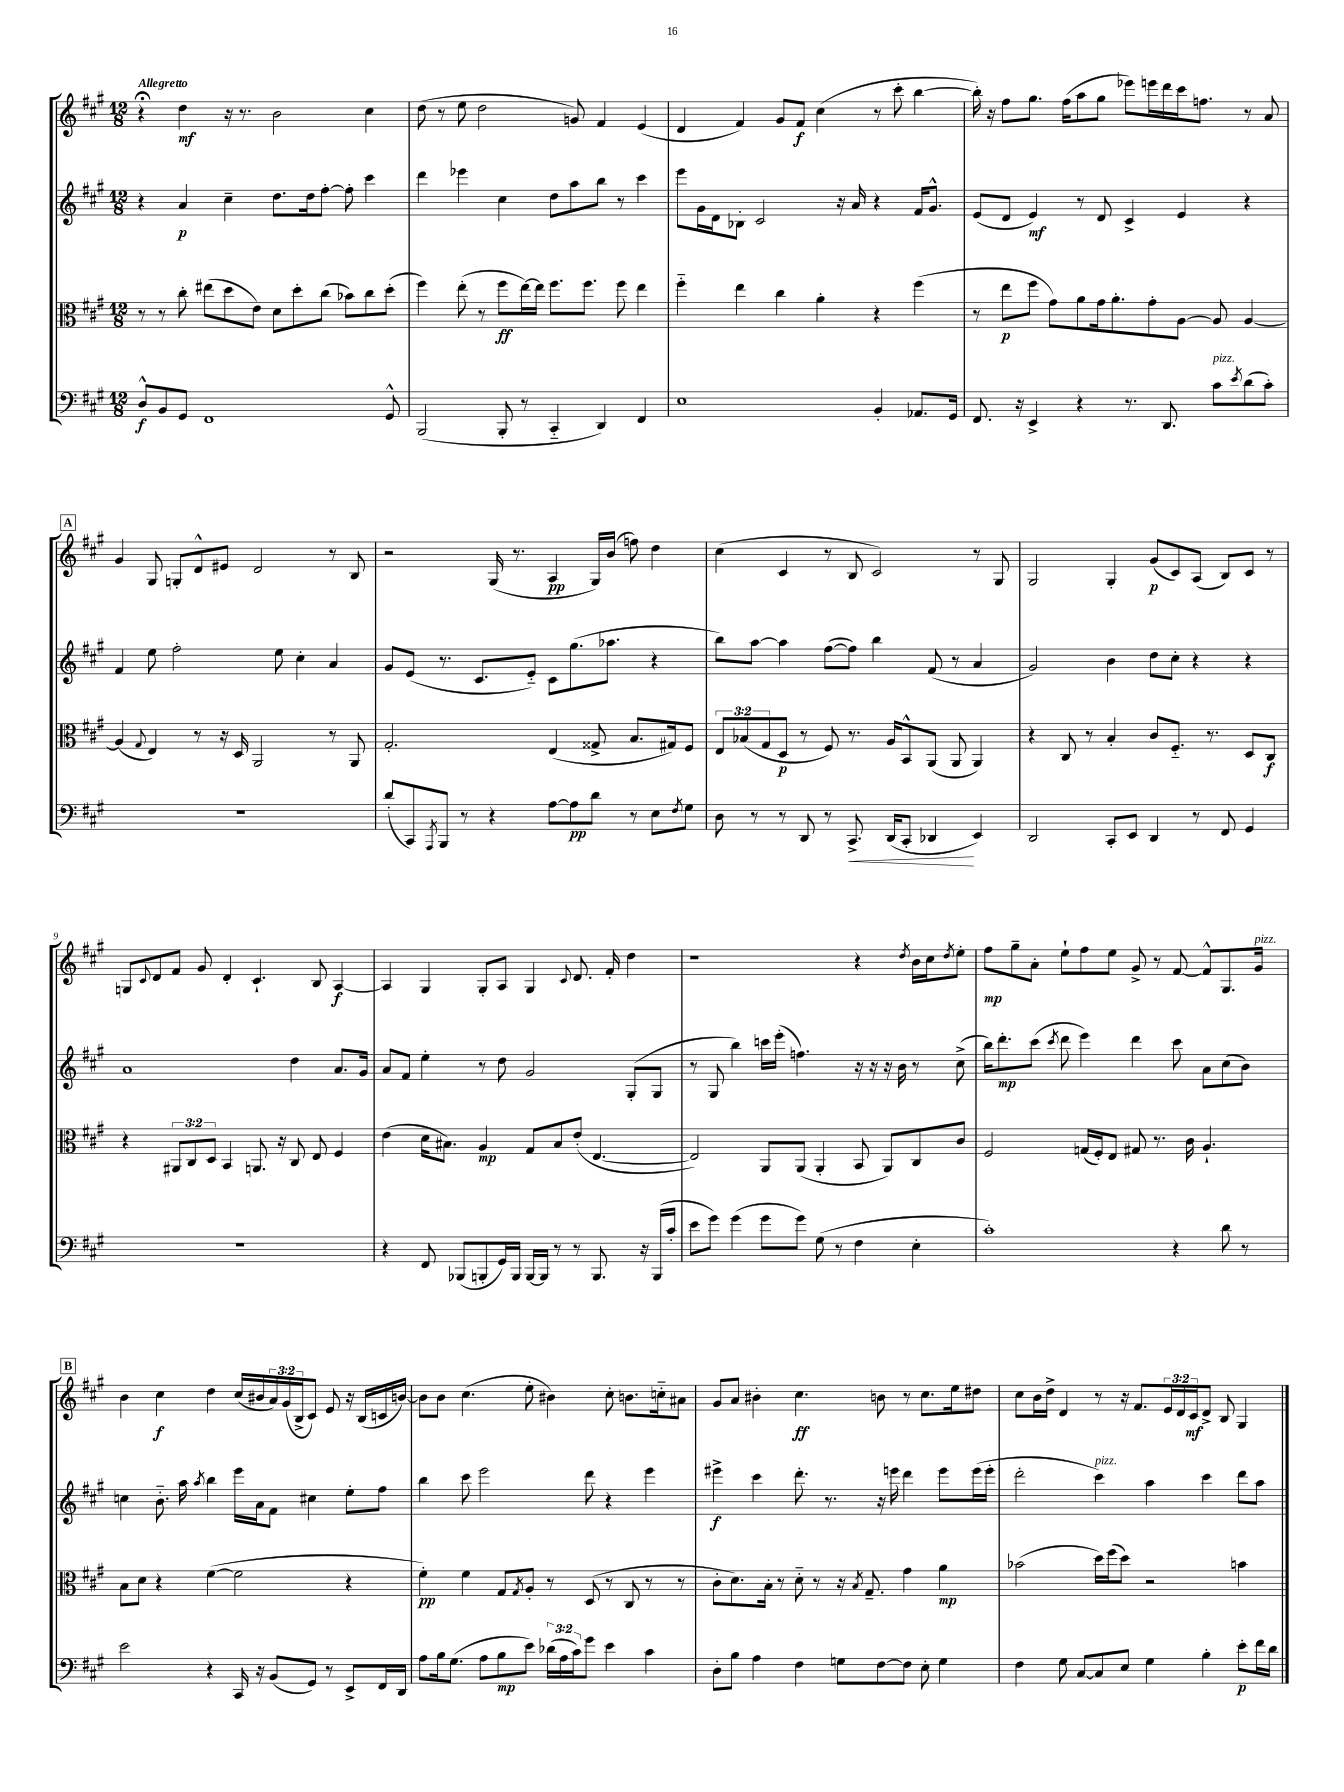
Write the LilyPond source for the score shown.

<<
\new StaffGroup <<
\new Staff = "s0" {
    \clef treble \key a \major \numericTimeSignature \time 12/8 \override Staff.TupletNumber.text = #tuplet-number::calc-fraction-text \tempo "Allegretto"
    r4\fermata d''4\mf r16 r8. b'2 cis''4 |
    d''8( r8 e''8 d''2 g'8) fis'4 e'4( |
    d'4 fis'4) gis'8 fis'8\f cis''4( r8 cis'''8-. b''4~ |
    b''16-.) r16 fis''8 gis''8. fis''16( a''8 gis''8 ees'''8) e'''16 d'''16 cis'''16 f''8. r8 a'8 |
    \mark \markup { \box "A" } gis'4 gis8 g8-. d'8-^ eis'8 d'2 r8 b8 |
    r2 gis16( r8. a4\pp gis16) b'16( f''8) d''4 |
    cis''4( cis'4 r8 b8 cis'2) r8 gis8 |
    gis2 gis4-. gis'8\p( cis'8) a8( b8) cis'8 r8 |
    g8 \appoggiatura { cis'8 } d'8 fis'8 gis'8 d'4-. cis'4.-! b8 a4~\f |
    a4 gis4 gis8-. a8 gis4 \appoggiatura { cis'8 } d'8. fis'16-. d''4 |
    r1 r4 \acciaccatura { d''8 } b'16 cis''16 \acciaccatura { d''8 } e''8-. |
    fis''8\mp gis''8-- a'8-. e''8-! fis''8 e''8 gis'8-> r8 fis'8~ fis'8-^ gis8. gis'16^\markup { \italic "pizz." } |
    \mark \markup { \box "B" } b'4 cis''4\f d''4 cis''16( bis'16 \tuplet 3/2 { a'16) gis'16( b16-> } cis'8) e'8 r16 b16( c'16 b'16~) |
    b'8 b'8 cis''4.( e''8-. bis'4) cis''8-. b'8. c''16-_ ais'8 |
    gis'8 a'8 bis'4-. cis''4.\ff b'8 r8 cis''8. e''16 dis''8 |
    cis''8 b'16 d''16-> d'4 r8 r16 fis'8. \tuplet 3/2 { e'16 d'16 cis'16\mf } d'8-> b8 gis4 \bar "|." |
}
\new Staff = "s1" {
    \clef treble \key a \major \numericTimeSignature \time 12/8
    r4 a'4\p cis''4-- d''8. d''16 fis''8~-. fis''8-. cis'''4 |
    d'''4 ees'''4 cis''4 d''8 a''8 b''8 r8 cis'''4 |
    e'''8 gis'16 d'16 bes8-. cis'2 r16 a'16 r4 fis'16 gis'8.-^ |
    e'8( d'8 e'4\mf) r8 d'8 cis'4-> e'4 r4 |
    \mark \markup { \box "A" } fis'4 e''8 fis''2-. e''8 cis''4-. a'4 |
    gis'8 e'8( r8. cis'8. e'8-_) cis'8 gis''8.( aes''8. r4 |
    b''8) a''8~ a''4 fis''8~( fis''8) b''4 fis'8( r8 a'4 |
    gis'2) b'4 d''8 cis''8-. r4 r4 |
    a'1 d''4 a'8. gis'16 |
    a'8 fis'8 e''4-. r8 d''8 gis'2 gis8-.( gis8 |
    r8 gis8 b''4) c'''16 e'''16-.( f''4.) r16 r16 r16 b'16 r8 cis''8->( |
    b''16) d'''8.-.\mp cis'''8( \acciaccatura { cis'''8 } d'''8 e'''4) d'''4 cis'''8 a'8 cis''8( b'8) |
    \mark \markup { \box "B" } c''4 b'8.-_ a''16 \acciaccatura { a''8 } b''4 e'''16 a'16 fis'8 cis''4 e''8-. fis''8 |
    b''4 cis'''8 e'''2 d'''8 r4 e'''4 |
    eis'''4->\f cis'''4 d'''8.-. r8. r16 e'''16 d'''4 e'''8 e'''16( e'''16-. |
    d'''2-. cis'''4^\markup { \italic "pizz." }) a''4 cis'''4 d'''8 a''8 \bar "|." |
}
\new Staff = "s2" {
    \clef alto \key a \major \numericTimeSignature \time 12/8 \override Staff.TupletNumber.text = #tuplet-number::calc-fraction-text
    r8 r8 cis''8-. eis''8( d''8 e'8) d'8 d''8-. cis''8( bes'8) cis''8 d''8-.( |
    fis''4) e''8-.( r8 fis''8\ff e''16~) e''16 fis''8. fis''8. fis''8 e''4 |
    fis''4-_ e''4 cis''4 a'4-. r4 fis''4( |
    r8 e''8\p fis''8 gis'8) a'8 gis'16 a'8.-. gis'8-. a8~ a8 a4~ |
    \mark \markup { \box "A" } a4( \appoggiatura { gis8 } e4) r8 r16 d16 a,2 r8 a,8 |
    gis2.-. e4( gisis8-> b8. gis16) fis8 |
    \tuplet 3/2 { e8 bes8( gis8 } d8\p r8 fis8) r8. a16 b,8-^ a,8( a,8 a,4) |
    r4 cis8 r8 b4-. cis'8 fis8.-_ r8. d8 cis8\f |
    r4 \tuplet 3/2 { ais,8 cis8 d8 } b,4 a,8. r16 cis8 e8 fis4 |
    e'4( d'16 bis8.) a4\mp gis8 bis8 e'8-.( e4.~ |
    e2) a,8 a,8( a,4-. b,8 a,8) cis8 cis'8 |
    fis2 g16( fis16-.) e8 gis8 r8. cis'16 a4.-! |
    \mark \markup { \box "B" } b8 d'8 r4 fis'4~( fis'2 r4 |
    fis'4-.\pp) fis'4 gis8 \acciaccatura { gis8 } a8-. r8 d8( r8 cis8 r8 r8 |
    cis'8-. d'8.) b16-. r8 d'8-_ r8 r16 \acciaccatura { b8 } gis8.-- gis'4 a'4\mp |
    bes'2( d''16) fis''16( d''8) r2 b'4 \bar "|." |
}
\new Staff = "s3" {
    \clef bass \key a \major \numericTimeSignature \time 12/8 \override Staff.TupletNumber.text = #tuplet-number::calc-fraction-text
    d8-^\f b,8 gis,8 fis,1 gis,8-^ |
    b,,2( b,,8-. r8 cis,4-_ d,4) fis,4 |
    e1 b,4-. aes,8. gis,16 |
    fis,8. r16 e,4-> r4 r8. d,8. cis'8^\markup { \italic "pizz." } \acciaccatura { e'8 } d'8( cis'8-.) |
    \mark \markup { \box "A" } R1. |
    d'8-.( cis,8) \acciaccatura { a,,8 } b,,8 r8 r4 a8~ a8\pp d'8 r8 e8 \acciaccatura { fis8 } gis8 |
    d8 r8 r8 d,8 r8 cis,8.->\< d,16( cis,8-. des,4\! e,4) |
    d,2 cis,8-. e,8 d,4 r8 fis,8 gis,4 |
    R1. |
    r4 fis,8 bes,,8( b,,8-. gis,16) b,,16 b,,16~ b,,16 r8 r8 b,,8. r16 b,,16( cis'16-. |
    e'8 gis'8) gis'4( gis'8 gis'8) gis8( r8 fis4 e4-. |
    cis'1-.) r4 d'8 r8 |
    \mark \markup { \box "B" } e'2 r4 cis,16 r16 b,8( gis,8) r8 e,8-> fis,16 d,16 |
    a8 b16 gis8.( a8 b8\mp e'8) \tuplet 3/2 { des'16( a16 cis'16) } gis'8 e'4 cis'4 |
    d8-. b8 a4 fis4 g8 fis8~ fis8 e8-. g4 |
    fis4 gis8 cis8~ cis8 e8 gis4 b4-. e'8-.\p fis'16 d'16 \bar "|." |
}
>>
>>
